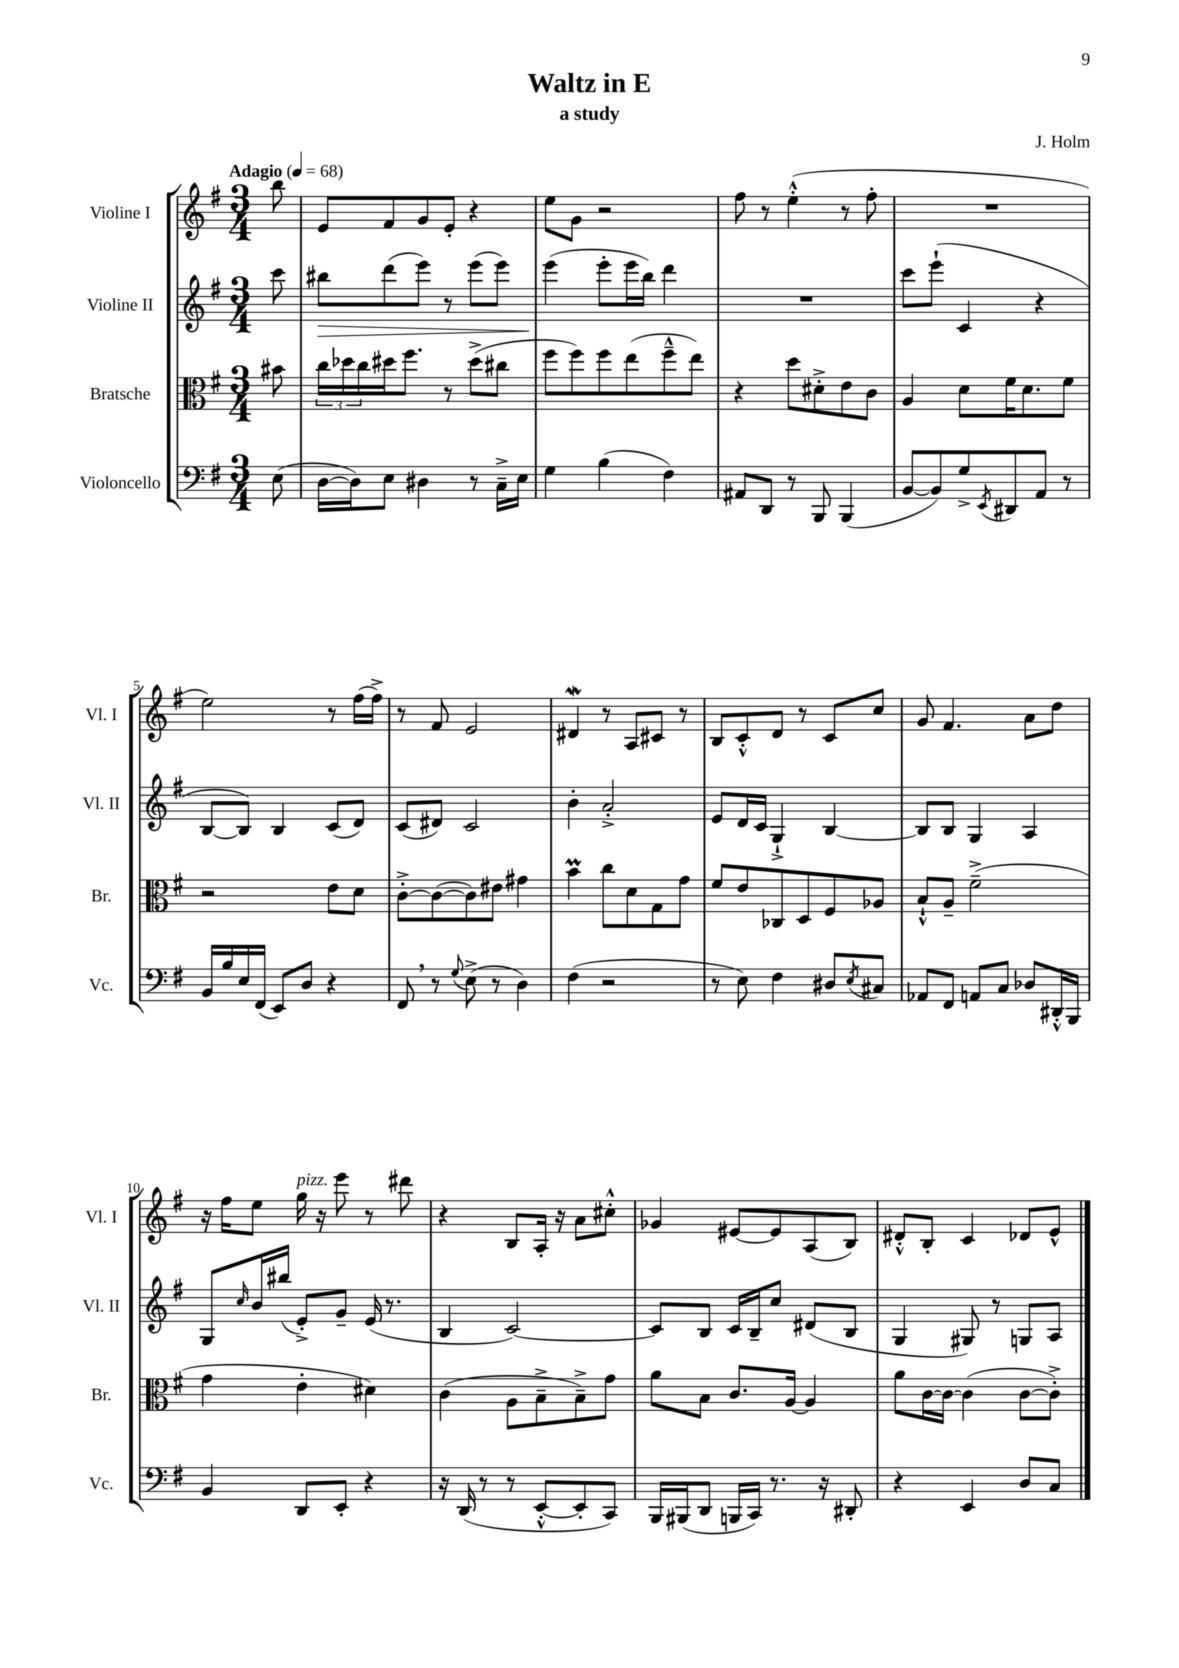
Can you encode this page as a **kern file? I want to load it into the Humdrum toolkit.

**kern	**kern	**kern	**dynam	**kern
*part4	*part3	*part2	*part2	*part1
*staff4	*staff3	*staff2	*staff2	*staff1
*I"Violoncello	*I"Bratsche	*I"Violine II	*	*I"Violine I
*I'Vc.	*I'Br.	*I'Vl. II	*	*I'Vl. I
*clefF4	*clefC3	*clefG2	*	*clefG2
*k[f#]	*k[f#]	*k[f#]	*	*k[f#]
*M3/4	*M3/4	*M3/4	*	*M3/4
*MM68	*MM68	*MM68	*	*MM68
=	=	=	=	=
!	!	!	!	!LO:TX:a:B:t=Adagio
(8E\	8b#X\	8ccc\	.	8bb\
=1	=1	=1	=1	=1
!	!	!	!LO:HP:b	!
[16D\LL	24cc\LL	8bb#X\L	>	8e/L
.	24dd-X\	.	.	.
16D\J])	.	.	.	.
.	24cc\	.	.	.
8E\J	16dd#X\J	(8ddd\	.	8f#/
.	8.ff#\J	.	.	.
4D#X\	.	8eee\J)	.	8g/
.	8r	8r	.	8e'/J
8r	(8dd#^\L	(8eee\L	.	4r
16C~^\LL	8cc#X\J	8eee\J)	.	.
16E\JJ	.	.	.	.
=2	=2	=2	=2	=2
4G\	8ff#\L	(4eee\	.	8ee\L
.	8ff#\)	.	.	8g\J
(4B\	8ff#\	8eee'\L	]	2r
.	(8ee\	16eee\L	.	.
.	.	16bb\JJ)	.	.
4F#\)	8ff#~^^\	4ddd\	.	.
.	8ee\J)	.	.	.
=3	=3	=3	=3	=3
8AA#X/L	4r	2.r	.	8ff#\
8DD/J	.	.	.	8r
8r	8dd\L	.	.	(4ee'^^\
8BBB/	8d#X'^\	.	.	.
(4BBB/	8e\	.	.	8r
.	8c\J	.	.	8ff#'\
=4	=4	=4	=4	=4
[8BB/L	4A/	8ccc\L	.	2.r
8BB/])	.	(8eee`\J	.	.
8G^/	8d\L	4c/	.	.
8qEE/	.	.	.	.
8DD#X/	16f#\K	.	.	.
.	8.d\	.	.	.
8AA/J	.	4r	.	.
8r	8f#\J	.	.	.
!!LO:LB:g=z
=5	=5	=5	=5	=5
16BB/LL	2r	[8B/L	.	2ee\)
16B/	.	.	.	.
16E/	.	8B/J])	.	.
(16FF#/JJ	.	.	.	.
8EE/L)	.	4B/	.	.
8D/J	.	.	.	.
4r	8e\L	(8c/L	.	8r
.	8d\J	8d/J)	.	(16ff#\LL
.	.	.	.	16ff#^\JJ)
=6	=6	=6	=6	=6
8FF#,/	[8c'^\L	(8c/L	.	8r
8r	(8c\_	8d#X/J)	.	8f#/
8qqG/	.	.	.	.
(8E^\	8c\])	2c/	.	2e/
8r	8e#X\J	.	.	.
4D\)	4g#X\	.	.	.
=7	=7	=7	=7	=7
(4F#\	4bm\	4b'\	.	4d#XW/
2r	8cc\L	2a'^/	.	8r
.	8d\	.	.	8A/L
.	8G\	.	.	8c#X/J
.	8g\J	.	.	8r
=8	=8	=8	=8	=8
8r	8f#/L	8e/L	.	8B/L
8E\)	8e/	16d/L	.	8c'^^/
.	.	16c/JJ	.	.
4F#\	8C-X/	4G`^/	.	8d/J
.	8D/	.	.	8r
8D#X/L	8F#/	[4B/	.	8c/L
8qE/	.	.	.	.
8C#X/J	8A-X/J	.	.	8cc/J
=9	=9	=9	=9	=9
8AA-X/L	8B`^^/L	8B/L]	.	8g/
8FF#/J	8A~/J	8B/J	.	4.f#/
8AAn/L	(2f#~^\	4G/	.	.
8C/J	.	.	.	.
8D-X/L	.	4A/	.	8a\L
16DD#X'^^/L	.	.	.	8dd\J
16BBB/JJ	.	.	.	.
!!LO:LB:g=z
=10	=10	=10	=10	=10
4BB/	4g\	8G/L	.	16r
.	.	.	.	16ff#\KL
.	.	16qqcc/	.	.
.	.	16b/L	.	8ee\J
.	.	(16bb#X/JJ	.	.
!	!	!	!	!LO:TX:a:i:t=pizz.
8DD/L	4e'\	8e'^/L)	.	16gg\
.	.	.	.	16r
8EE'/J	.	8g~/J	.	8eee\
4r	4d#X\)	(16e/	.	8r
.	.	8.r	.	.
.	.	.	.	8ddd#X\
=11	=11	=11	=11	=11
16r	(4c\	4B/	.	4r
(16DD/	.	.	.	.
8r	.	.	.	.
8r	8A\L	[2c/)	.	8B/L
[8EE'^^/L	8B~^\	.	.	16A'/Jk
.	.	.	.	16r
8EE'/]	8B~^\)	.	.	8a\L
8CC/J)	8g\J	.	.	8cc#X'^^\J
=12	=12	=12	=12	=12
16BBB/LL	8a\L	8c/L]	.	4g-X/
(16BBB#X/J	.	.	.	.
8DD/J	8B\J	8B/J	.	.
16BBBn/LL	8.c/L	16c/LL	.	[8e#X/L
16CC/JJ)	.	16B~/J	.	.
8.r	.	8cc/J	.	8e#/]
.	[16A/Jk	.	.	.
.	4A/]	(8d#X/L	.	(8A/
16r	.	.	.	.
8DD#X'/	.	8B/J	.	8B/J)
=13	=13	=13	=13	=13
4r	8a\L	4G/	.	8d#X'^^/L
.	[16c\L	.	.	8B'/J
.	16c\JJ_	.	.	.
4EE/	(4c\]	8G#X/)	.	4c/
.	.	8r	.	.
8D/L	[8c\L	8Gn/L	.	8d-X/L
8C/J	8c'^\J])	8A/J	.	8e^^/J
==	==	==	==	==
*-	*-	*-	*-	*-
